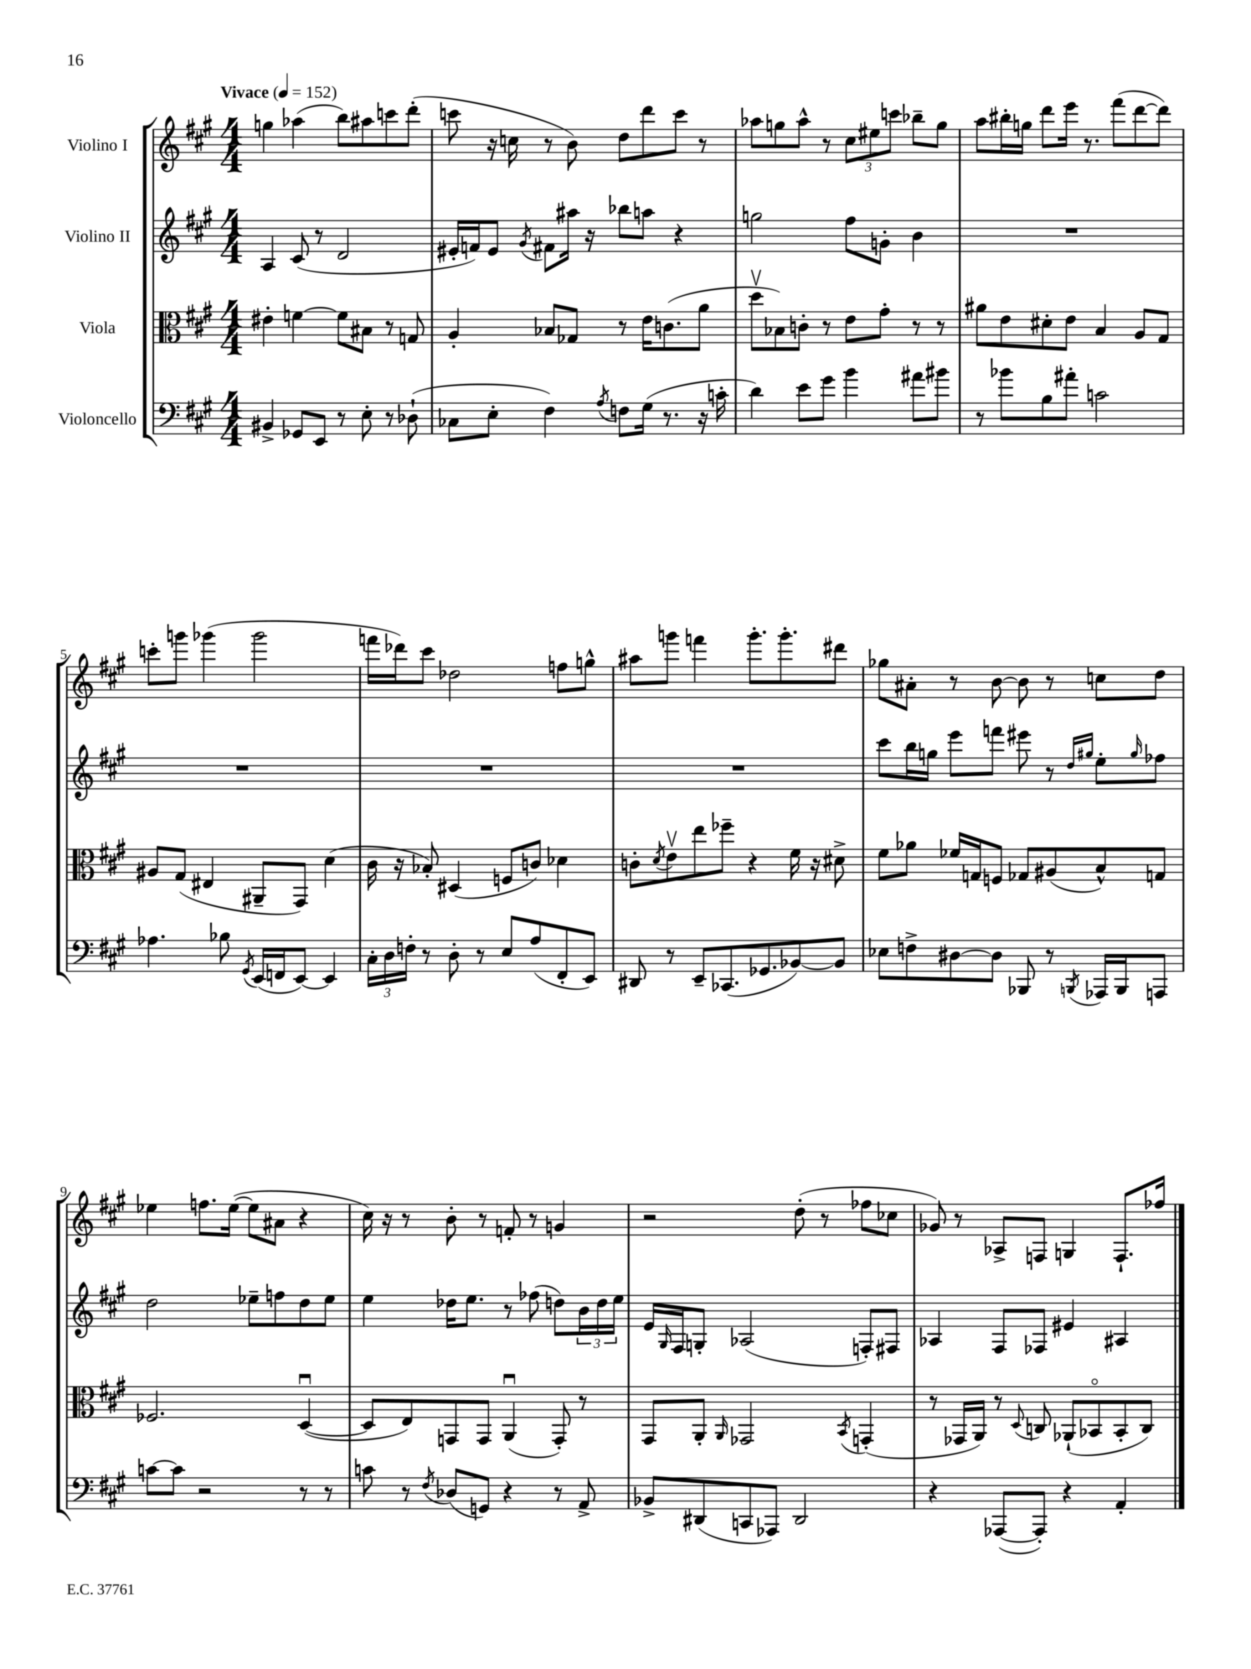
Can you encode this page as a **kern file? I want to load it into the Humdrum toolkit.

**kern	**kern	**kern	**kern
*part4	*part3	*part2	*part1
*staff4	*staff3	*staff2	*staff1
*I"Violoncello	*I"Viola	*I"Violino II	*I"Violino I
*clefF4	*clefC3	*clefG2	*clefG2
*k[f#c#g#]	*k[f#c#g#]	*k[f#c#g#]	*k[f#c#g#]
*M4/4	*M4/4	*M4/4	*M4/4
*MM152	*MM152	*MM152	*MM152
=1	=1	=1	=1
!	!	!	!LO:TX:a:B:t=Vivace
4BB#X^/	4e#X'\	4A/	4ggn\
8GG-X/L	[4fn\	(8c#/	(4aa-X\
8EE/J	.	8r	.
8r	8f\L]	2d/	8bb\L)
8E'\	8B#X\J	.	8aa#X\
8r	8r	.	8cccn\
(8D-X`\	8Gn/	.	(8ddd'\J
=2	=2	=2	=2
8C-X\L	4A'/	16e#X'/LL	8cccn\
.	.	16fn/J)	.
8E'\J	.	8e#/J	16r
.	.	.	16ccn\
.	.	8qg#/	.
4F#\)	8B-X/L	8f#X\L	8r
.	8G-X/J	16aa#X\Jk	8b\)
.	.	16r	.
8qA/	.	.	.
8Fn\L	8r	8bb-X\L	8dd\L
(16G#\Jk	16e\KL	8aan\J	8ddd\
8.r	(8.cn\	.	.
.	.	4r	8ccc\J
16r	8a\J	.	8r
16cn'\	.	.	.
=3	=3	=3	=3
4d\)	8ddv\L	2ggn\	8aa-X\L
.	8B-X\)	.	8ggn\
8e\L	8cn'\J	.	8aa-^^\J
8g#\J	8r	.	8r
4b\	8e\L	8ff#\L	12cc#\L
.	.	.	12ee#X\
.	8g#'\J	8gn'\J	.
.	.	.	12cccn\J
8a#X\L	8r	4b\	8bb-X~\L
8b#X\J	8r	.	8gg\J
=4	=4	=4	=4
8r	8a#X\L	1r	8aa\L
8b-X\L	8e\	.	16bb#X'\L
.	.	.	16ggn\JJ
8B\	8d#X'\	.	8ddd\L
8a#X'\J	8e\J	.	16eee\Jk
.	.	.	8.r
2cn\	4B/	.	.
.	.	.	(8fff#\L
.	8A/L	.	[8ddd\
.	8G#/J	.	8ddd\J])
!!LO:LB:g=z
=5	=5	=5	=5
4.A-X\	8A#X/L	1r	8cccn'\L
.	(8G#/J	.	8gggn\J
.	4E#X/	.	(4ggg-X\
8B-X\	.	.	.
8qGG#/	.	.	.
(16EE/LL	8AA#X~/L	.	2ggg-\
16FFn/J	.	.	.
[8EE/J)	8GG#/J)	.	.
4EE/]	(4d\	.	.
=6	=6	=6	=6
24C#'\LL	16c#\	1r	16fffn\LL
24D\	.	.	.
.	16r	.	16ddd-X\J)
24Fn'\JJ	.	.	.
8r	8B-X'/)	.	8ccc#\J
8D'\	(4D#X/	.	2dd-X\
8r	.	.	.
8E/L	8Fn/L	.	.
(8A/	8cn/J)	.	.
8FF#'/	4d-X\	.	8ffn\L
8EE/J)	.	.	8ggn^^\J
=7	=7	=7	=7
8DD#X/	8cn'\L	1r	8aa#X\L
.	8qd/	.	.
8r	8ev\	.	8gggn\J
8EE~/L	8ee\	.	4fffn\
(8.CC-X/	8ff-X~\J	.	.
.	4r	.	8.ggg'\L
8.GG-X/	.	.	.
.	.	.	8.ggg'\
[8BB-X/)	16f#\	.	.
.	16r	.	.
8BB-/J]	8d#X^\	.	8ddd#X\J
=8	=8	=8	=8
8E-X\L	8f#\L	8ccc#\L	8gg-X\L
8Fn^\	8a-X\J	16bb\L	8a#X'\J
.	.	16ggn\JJ	.
[8D#X\	16f-X/LL	8eee\L	8r
.	16Gn/J	.	.
8D#\J]	8Fn/J	8fffn\J	[8b\
8BBB-X/	8G-X/L	8eee#X\	8b\]
8r	(8A#X/	8r	8r
.	.	16qqdd/LL	.
8qBBBn/	.	16qqgg#X/JJ	.
16AAA-X/LL	8B^^/)	8ee'\L	8ccn\L
16BBB/J	.	.	.
.	.	16qqgg#/	.
8AAAn/J	8Gn/J	8ff-X\J	8dd\J
!!LO:LB:g=z
=9	=9	=9	=9
[8cn\L	2.F-X/	2dd\	4ee-X\
8c\J]	.	.	.
2r	.	.	8.ffn\L
.	.	.	([16ee-\Jk
.	.	8ee-X~\L	8ee-\L]
.	.	8ffn\	8a#X\J
8r	([4Du/	8dd\	4r
8r	.	8ee-\J	.
=10	=10	=10	=10
8cn\	8D/L]	4ee\	16cc#\)
.	.	.	16r
8r	8E/)	.	8r
8qF#/	.	.	.
(8D-X/L	8GGn/	16dd-X\KL	8b'\
.	.	8.ee\J	.
8GGn/J)	8GG/J	.	8r
4r	(4AAu/	8r	8fn'/
.	.	(8ff-X\	8r
8r	8GG'/)	8ddn\L)	4gn/
8AA^/	8r	24b\L	.
.	.	24dd\	.
.	.	24ee\JJ	.
=11	=11	=11	=11
8BB-X^/L	8GG#/L	16e/LL	2r
.	.	16qqG#/	.
.	.	16F#/J	.
(8DD#X/	8AA'/J	8Gn'/J	.
.	16qqAA/	.	.
8CCn/	2GG-X/	(2A-X/	.
8AAA-X/J)	.	.	.
2DD#/	.	.	(8dd'\
.	.	.	8r
.	8qBB/	.	.
.	(4GGn'/	8Fn'/L)	8ff-X\L
.	.	8F#X/J	8cc-X\J
=12	=12	=12	=12
4r	8r	4A-X/	8g-X/)
.	16GG-X/LL	.	8r
.	16AA/JJ)	.	.
([8AAA-X/L	8r	8F#/L	8A-X^/L
.	8qqD/	.	.
8AAA-'/J])	8Cn/	8F-X/J	8Fn/J
4r	(8AA-X`/L	4e#X/	4Gn/
.	8BB-X/	.	.
4AA'/	8BB-'/	4A#X/	8.F`/L
.	8C/J)	.	.
.	.	.	16ff-X/Jk
==	==	==	==
*-	*-	*-	*-
